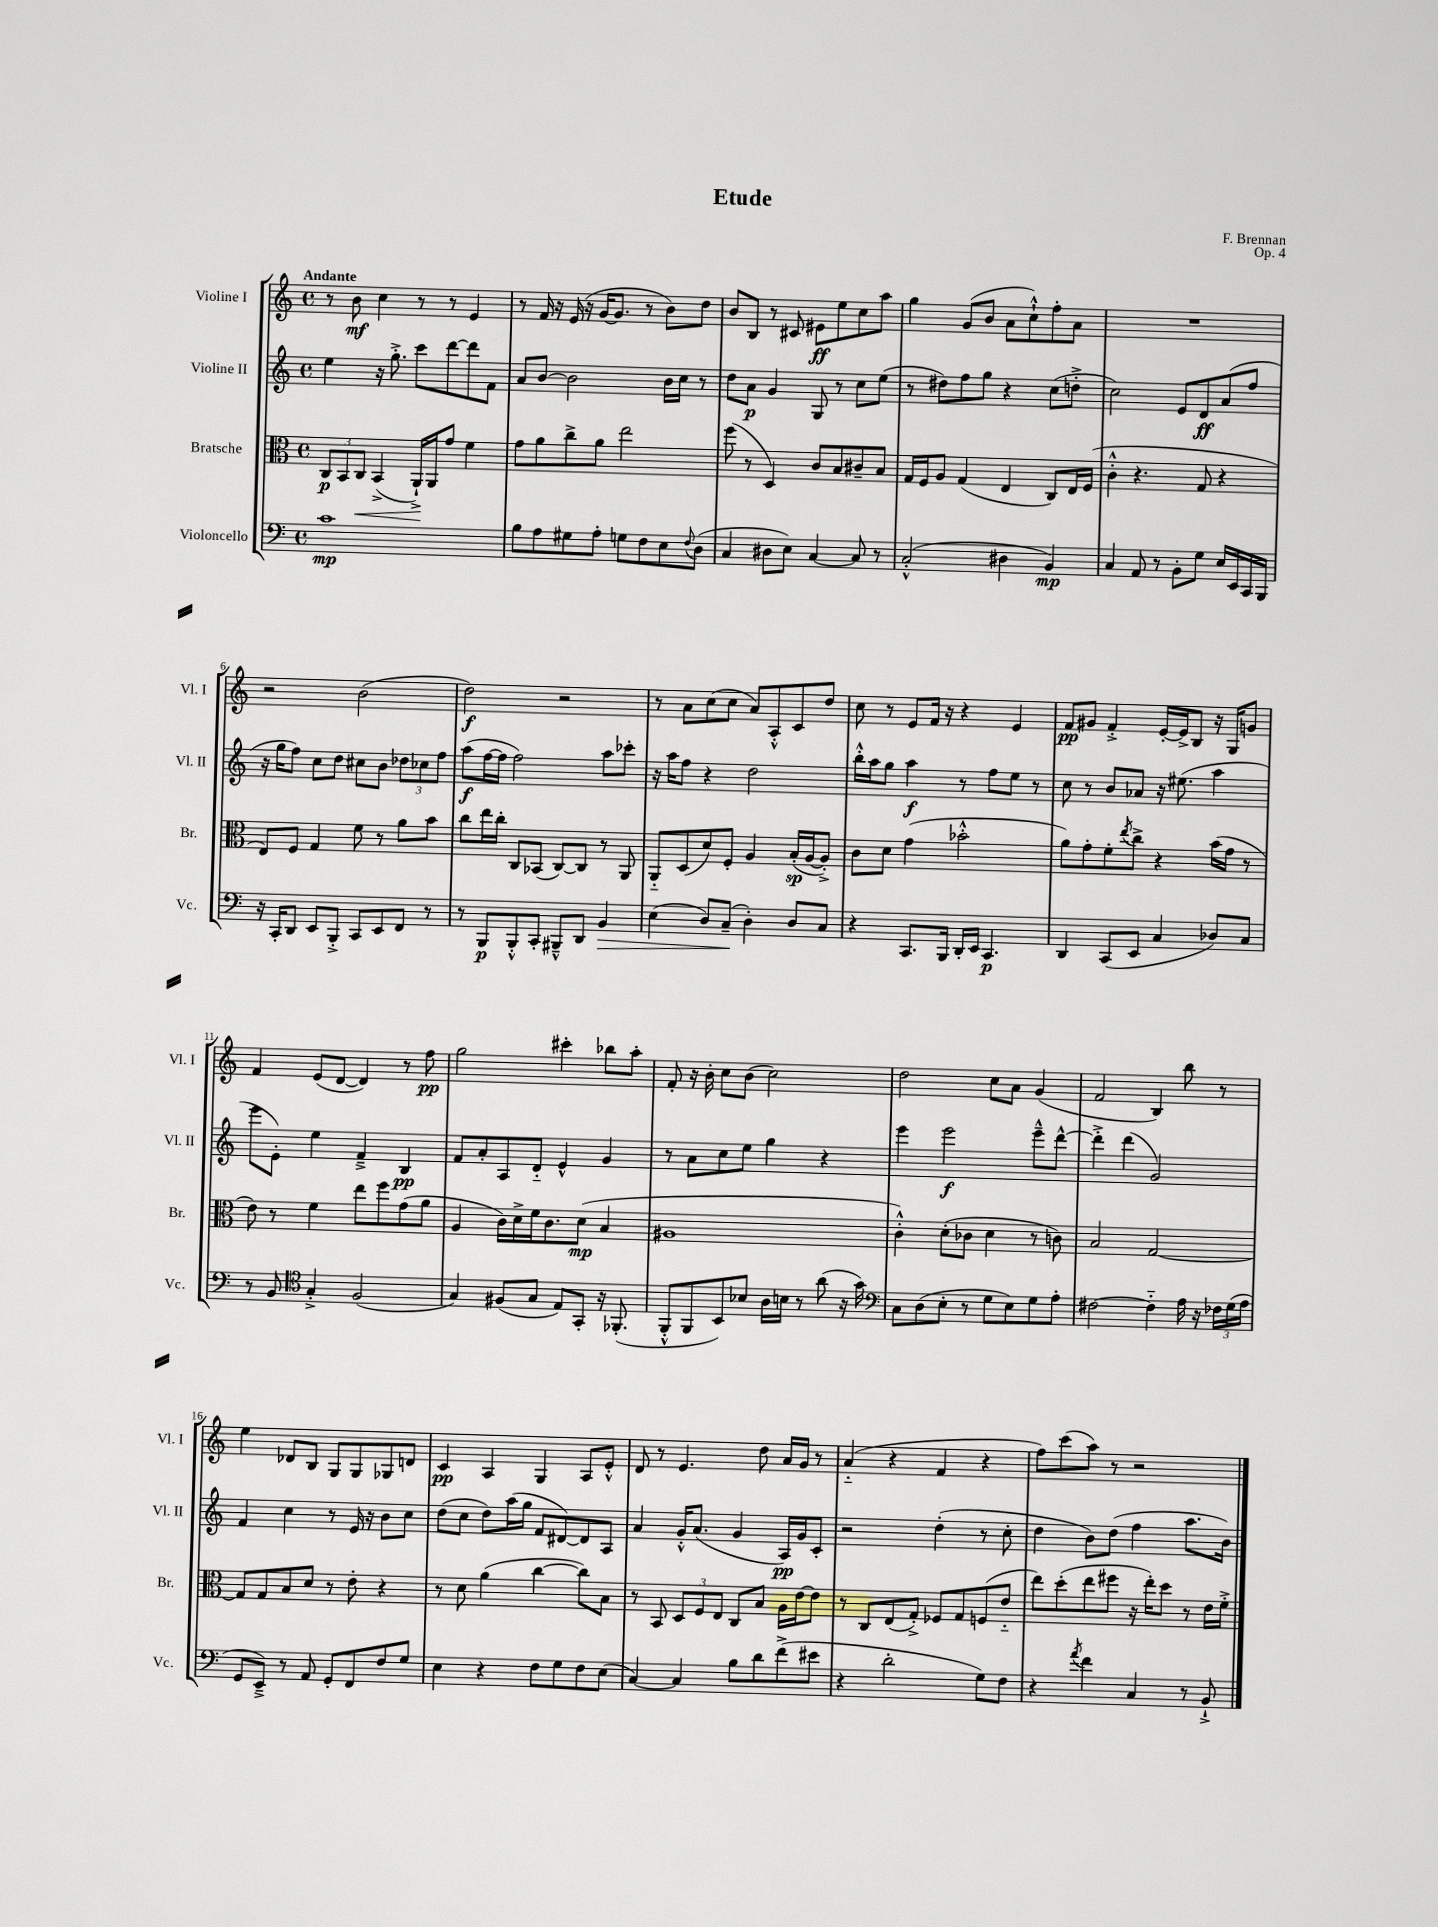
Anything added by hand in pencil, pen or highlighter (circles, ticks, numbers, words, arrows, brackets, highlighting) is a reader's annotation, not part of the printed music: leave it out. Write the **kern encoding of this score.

**kern	**dynam	**kern	**dynam	**kern	**dynam	**kern	**dynam
*part4	*part4	*part3	*part3	*part2	*part2	*part1	*part1
*staff4	*staff4	*staff3	*staff3	*staff2	*staff2	*staff1	*staff1
*I"Violoncello	*	*I"Bratsche	*	*I"Violine II	*	*I"Violine I	*
*I'Vc.	*	*I'Br.	*	*I'Vl. II	*	*I'Vl. I	*
*clefF4	*	*clefC3	*	*clefG2	*	*clefG2	*
*k[]	*	*k[]	*	*k[]	*	*k[]	*
*M4/4	*	*M4/4	*	*M4/4	*	*M4/4	*
*met(c)	*	*met(c)	*	*met(c)	*	*met(c)	*
=1	=1	=1	=1	=1	=1	=1	=1
!	!	!	!	!	!	!LO:TX:a:B:t=Andante	!
1c	mp	12C/L	p	4ee\	.	8r	.
.	.	12BB/	.	.	.	.	.
.	.	.	.	.	.	8b\	mf
!	!	!	!LO:HP:b	!	!	!	!
.	.	12C/J	<	.	.	.	.
.	.	(4BB^/	.	16r	.	4cc\	.
.	.	.	.	8.gg'^\	.	.	.
.	.	16AA`^/LL)	.	8ccc\L	.	8r	.
.	.	16AA/J	[	.	.	.	.
.	.	8g/J	.	[8ddd\	.	8r	.
.	.	4f\	.	8ddd\]	.	4e/	.
.	.	.	.	8f\J	.	.	.
=2	=2	=2	=2	=2	=2	=2	=2
8B\L	.	8g\L	.	8a/L	.	8r	.
8A\	.	8a\	.	[8b/J	.	16f/	.
.	.	.	.	.	.	16r	.
8G#X\	.	8cc^\	.	2b\]	.	(16e/	.
.	.	.	.	.	.	16r	.
8A'\J	.	8a\J	.	.	.	[16g/KL	.
.	.	.	.	.	.	8.g/J]	.
8Gn\L	.	2ee\	.	.	.	.	.
8F\	.	.	.	.	.	8r	.
8E\	.	.	.	16b\LL	.	8b\L)	.
.	.	.	.	16cc\JJ	.	.	.
8qqF/	.	.	.	.	.	.	.
(8D\J	.	.	.	8r	.	8dd\J	.
=3	=3	=3	=3	=3	=3	=3	=3
4C/	.	(8ff\	.	8dd\L	.	8b/L	.
.	.	8r	.	8a\J	p	8B/J	.
8D#X\L	.	4D/)	.	4g/	.	8r	.
8E\J)	.	.	.	.	.	8c#X/	.
[4C/	.	8c/L	.	8G/	.	8e#X\L	ff
.	.	8B/	.	8r	.	8ee\	.
8C/]	.	8c#X~/	.	8cc\L	.	8cc\	.
8r	.	8B/J	.	(8ee\J	.	8aa\J	.
=4	=4	=4	=4	=4	=4	=4	=4
(2C'^^/	.	16G/LL	.	8r	.	4gg\	.
.	.	16F/J	.	.	.	.	.
.	.	8A/J	.	8dd#X\L)	.	.	.
.	.	(4G/	.	8ff\	.	(8g/L	.
.	.	.	.	8gg\J	.	8b/J	.
4D#X\	.	4E/	.	4r	.	8a\L	.
.	.	.	.	.	.	8cc`^^\)	.
4BB/)	mp	8C/L)	.	(8cc\L	.	8ff'\	.
.	.	16E/L	.	8ddn'^\J	.	8a\J	.
.	.	(16F/JJ	.	.	.	.	.
=5	=5	=5	=5	=5	=5	=5	=5
4C/	.	4c'^^\	.	2cc\)	.	1r	.
8AA/	.	4.r	.	.	.	.	.
8r	.	.	.	.	.	.	.
8BB'\L	.	.	.	8e/L	.	.	.
8G\J	.	8G/	.	8d/	ff	.	.
16E/LL	.	4r	.	(8a/	.	.	.
16EE/	.	.	.	.	.	.	.
16CC/	.	.	.	8ff/J	.	.	.
16BBB/JJ	.	.	.	.	.	.	.
!!LO:LB:g=z
=6	=6	=6	=6	=6	=6	=6	=6
16r	.	8E/L)	.	16r	.	2r	.
16CC'/KL	.	.	.	16gg\KL	.	.	.
8DD/J	.	8F/J	.	8ff\J)	.	.	.
8EE/L	.	4G/	.	8cc\L	.	.	.
8BBB'^/J	.	.	.	8dd\J	.	.	.
8CC/L	.	8f\	.	8cc#X\L	.	(2b\	.
8EE/	.	8r	.	8b\J	.	.	.
8FF/J	.	8a\L	.	12dd-X\L	.	.	.
.	.	.	.	12cc-X\	.	.	.
8r	.	8b\J	.	.	.	.	.
.	.	.	.	12ff\J	.	.	.
=7	=7	=7	=7	=7	=7	=7	=7
8r	.	8cc\L	.	(8aa\L	f	2dd\)	f
8BBB/L	p	16ee\L	.	[16ff\L	.	.	.
.	.	16cc'\JJ	.	16ff\JJ]	.	.	.
8BBB'^^/	.	8C/L	.	2ff\)	.	.	.
8CC'/J	.	(8BB-X/J	.	.	.	.	.
8BBB#X~^^/L	.	[8C/L)	.	.	.	2r	.
8DD/J	.	8C/J]	.	.	.	.	.
!	!LO:HP:b	!	!	!	!	!	!
4BB/	>	8r	.	8aa\L	.	.	.
.	.	8AA/	.	8ccc-X'\J	.	.	.
=8	=8	=8	=8	=8	=8	=8	=8
(4E\	.	8AA/L	.	16r	.	8r	.
.	.	.	.	16aa\KL	.	.	.
.	.	(8D/	.	8ff\J	.	8a\L	.
8D/L)	.	8d/)	.	4r	.	(8cc\	.
(8C~/J	.	8F'/J	.	.	.	8cc\J	.
4D'\)	]	4A/	.	2dd\	.	8a/L)	.
.	.	.	.	.	.	8A'^^/	.
8D/L	.	(16B'/LL	sp	.	.	8c/	.
.	.	[16A/J	.	.	.	.	.
8C/J	.	8A'^/J])	.	.	.	8dd/J	.
=9	=9	=9	=9	=9	=9	=9	=9
4r	.	8c\L	.	16bb'^^\LL	.	8cc\	.
.	.	.	.	16aa\J	.	.	.
.	.	8d\J	.	8gg\J	.	8r	.
8.CC/L	.	(4g\	.	4aa\	f	8e/L	.
.	.	.	.	.	.	16f/Jk	.
16BBB/Jk	.	.	.	.	.	16r	.
16DD'/LL	.	2b-X'^^\	.	8r	.	4r	.
16EE/JJ	.	.	.	.	.	.	.
4.CC/	p	.	.	8ff\L	.	.	.
.	.	.	.	8ee\J	.	4e/	.
.	.	.	.	8r	.	.	.
=10	=10	=10	=10	=10	=10	=10	=10
4DD/	.	8a\L)	.	8cc\	.	8f/L	pp
.	.	8g'\	.	8r	.	8g#X/J	.
(8CC/L	.	8f'\	.	8b/L	.	4f'^/	.
.	.	8qee/	.	.	.	.	.
8EE/J	.	8cc^\J	.	8a-X/J	.	.	.
4C/	.	4r	.	16r	.	[16e'/LL	.
.	.	.	.	(8.ee#X\	.	16e^/J]	.
.	.	.	.	.	.	8B/J	.
8D-X/L)	.	(16b\LL	.	4aa\	.	16r	.
.	.	16g\JJ	.	.	.	16G/KL	.
8C/J	.	8r	.	.	.	8gn/J	.
!!LO:LB:g=z
=11	=11	=11	=11	=11	=11	=11	=11
8r	.	8e\)	.	8eee\L	.	4f/	.
8BB/	.	8r	.	8e'\J)	.	.	.
*clefC4	*	*	*	*	*	*	*
4G'^/	.	4f\	.	4ee\	.	(8e/L	.
.	.	.	.	.	.	[8d/J	.
(2F/	.	8ee\L	.	4f~^/	.	4d/])	.
.	.	8ff\	.	.	.	.	.
.	.	(8g\	.	4B/	pp	8r	.
.	.	8a\J	.	.	.	8ff\	pp
=12	=12	=12	=12	=12	=12	=12	=12
4G/)	.	4A/	.	8f/L	.	2gg\	.
.	.	.	.	8a'/	.	.	.
(8F#X/L	.	16c\LL)	.	8A/	.	.	.
.	.	16d^\	.	.	.	.	.
8G/J	.	16f\J	.	8d/J	.	.	.
.	.	8.c\	.	.	.	.	.
8E/L)	.	.	.	4e^^/	.	4ccc#X'\	.
8GG'/J	.	(8d\J	mp	.	.	.	.
16r	.	4B/	.	4g/	.	8bb-X\L	.
(8.FF-X'/	.	.	.	.	.	.	.
.	.	.	.	.	.	8aa'\J	.
=13	=13	=13	=13	=13	=13	=13	=13
8FF'^^/L	.	1A#X	.	8r	.	8f'/	.
8FF/	.	.	.	8a\L	.	16r	.
.	.	.	.	.	.	16b'\	.
8BB/)	.	.	.	8cc\	.	8cc\L	.
8B-X/J	.	.	.	8ee\J	.	(8b\J	.
16A\LL	.	.	.	4gg\	.	2cc\)	.
16Bn\JJ	.	.	.	.	.	.	.
8r	.	.	.	.	.	.	.
(8a\	.	.	.	4r	.	.	.
16r	.	.	.	.	.	.	.
16g\)	.	.	.	.	.	.	.
=14	=14	=14	=14	=14	=14	=14	=14
*clefF4	*	*	*	*	*	*	*
8C\L	.	4c'^^\)	.	4eee\	.	2dd\	.
(8D\	.	.	.	.	.	.	.
8E'\J	.	(8d'\L	.	2eee\	f	.	.
8r	.	8c-X\J	.	.	.	.	.
8G\L	.	4d\	.	.	.	8cc\L	.
8E\)	.	.	.	.	.	8a\J	.
8G\	.	8r	.	8eee~^^\L	.	(4g/	.
8A'\J	.	8cn\)	.	[8ddd^^\J	.	.	.
=15	=15	=15	=15	=15	=15	=15	=15
[2F#X\	.	2B/	.	4ddd'^\]	.	2f/	.
.	.	.	.	(4ddd\	.	.	.
4F#\]	.	[2G/	.	2g/)	.	4B/)	.
16A\	.	.	.	.	.	8bb\	.
16r	.	.	.	.	.	.	.
24F-X\LL	.	.	.	.	.	8r	.
(24G\	.	.	.	.	.	.	.
24A\JJ	.	.	.	.	.	.	.
!!LO:LB:g=z
=16	=16	=16	=16	=16	=16	=16	=16
8GG/L	.	8G/L]	.	4f/	.	4ee\	.
8EE~^/J)	.	8G/	.	.	.	.	.
8r	.	8B/	.	4cc\	.	8d-X/L	.
8AA/	.	8d/J	.	.	.	8B/J	.
8GG'/L	.	8r	.	8r	.	8G/L	.
8FF/	.	8e'\	.	16e/	.	8G/	.
.	.	.	.	16r	.	.	.
8F/	.	4r	.	8b\L	.	8G-X/	.
8G/J	.	.	.	8cc\J	.	8dn/J	.
=17	=17	=17	=17	=17	=17	=17	=17
4E\	.	8r	.	(8dd\L	.	4c/	pp
.	.	8d\	.	8cc\J	.	.	.
4r	.	(4a\	.	8dd\L)	.	4A/	.
.	.	.	.	(16aa\L	.	.	.
.	.	.	.	16gg\JJ	.	.	.
8F\L	.	[4cc\	.	8f/L	.	4G/	.
8G\	.	.	.	[8d#X/)	.	.	.
8F\	.	8cc\L])	.	8d#/]	.	8A/L	.
(8E\J	.	8B\J	.	8A/J	.	8e'^^/J	.
=18	=18	=18	=18	=18	=18	=18	=18
[4C/)	.	8r	.	4a/	.	8d/	.
.	.	8BB/	.	.	.	8r	.
4C/]	.	12D/L	.	16g'^^/KL	.	4.e/	.
.	.	.	.	(8.a/J	.	.	.
.	.	12F/	.	.	.	.	.
.	.	12E/J	.	.	.	.	.
8B\L	.	8C/L	.	4g/	.	.	.
8d\	.	8B/J	.	.	.	8dd\	.
(8f^\	.	16A\LL	.	16A/LL)	pp	16a/LL	.
.	.	[16e\J	.	16g/J	.	16g/JJ	.
8e#X\J	.	8e\J]	.	8c'/J	.	8r	.
=19	=19	=19	=19	=19	=19	=19	=19
4r	.	8r	.	2r	.	(4a/	.
.	.	8C/L	.	.	.	.	.
2d'\	.	(8E/	.	.	.	4r	.
.	.	8G'^/J)	.	.	.	.	.
.	.	8F-X/L	.	(4dd'\	.	4f/	.
.	.	8G/	.	.	.	.	.
8G\L)	.	(8Fn/	.	8r	.	4r	.
8F\J	.	8e/J	.	8cc'\	.	.	.
=20	=20	=20	=20	=20	=20	=20	=20
4r	.	8ee\L)	.	4dd\	.	8ff\L)	.
.	.	(8dd'\	.	.	.	(8ccc\	.
8qa/	.	.	.	.	.	.	.
4f\	.	8ee\	.	8b\L)	.	8aa\J)	.
.	.	8ff#X\J	.	(8dd\J	.	8r	.
4C/	.	16r	.	4ff\	.	2r	.
.	.	16ee'\KL)	.	.	.	.	.
.	.	8dd\J	.	.	.	.	.
8r	.	8r	.	8.aa\L	.	.	.
8BB`^/	.	16e\LL	.	.	.	.	.
.	.	16f'^\JJ	.	16b\Jk)	.	.	.
==	==	==	==	==	==	==	==
*-	*-	*-	*-	*-	*-	*-	*-
